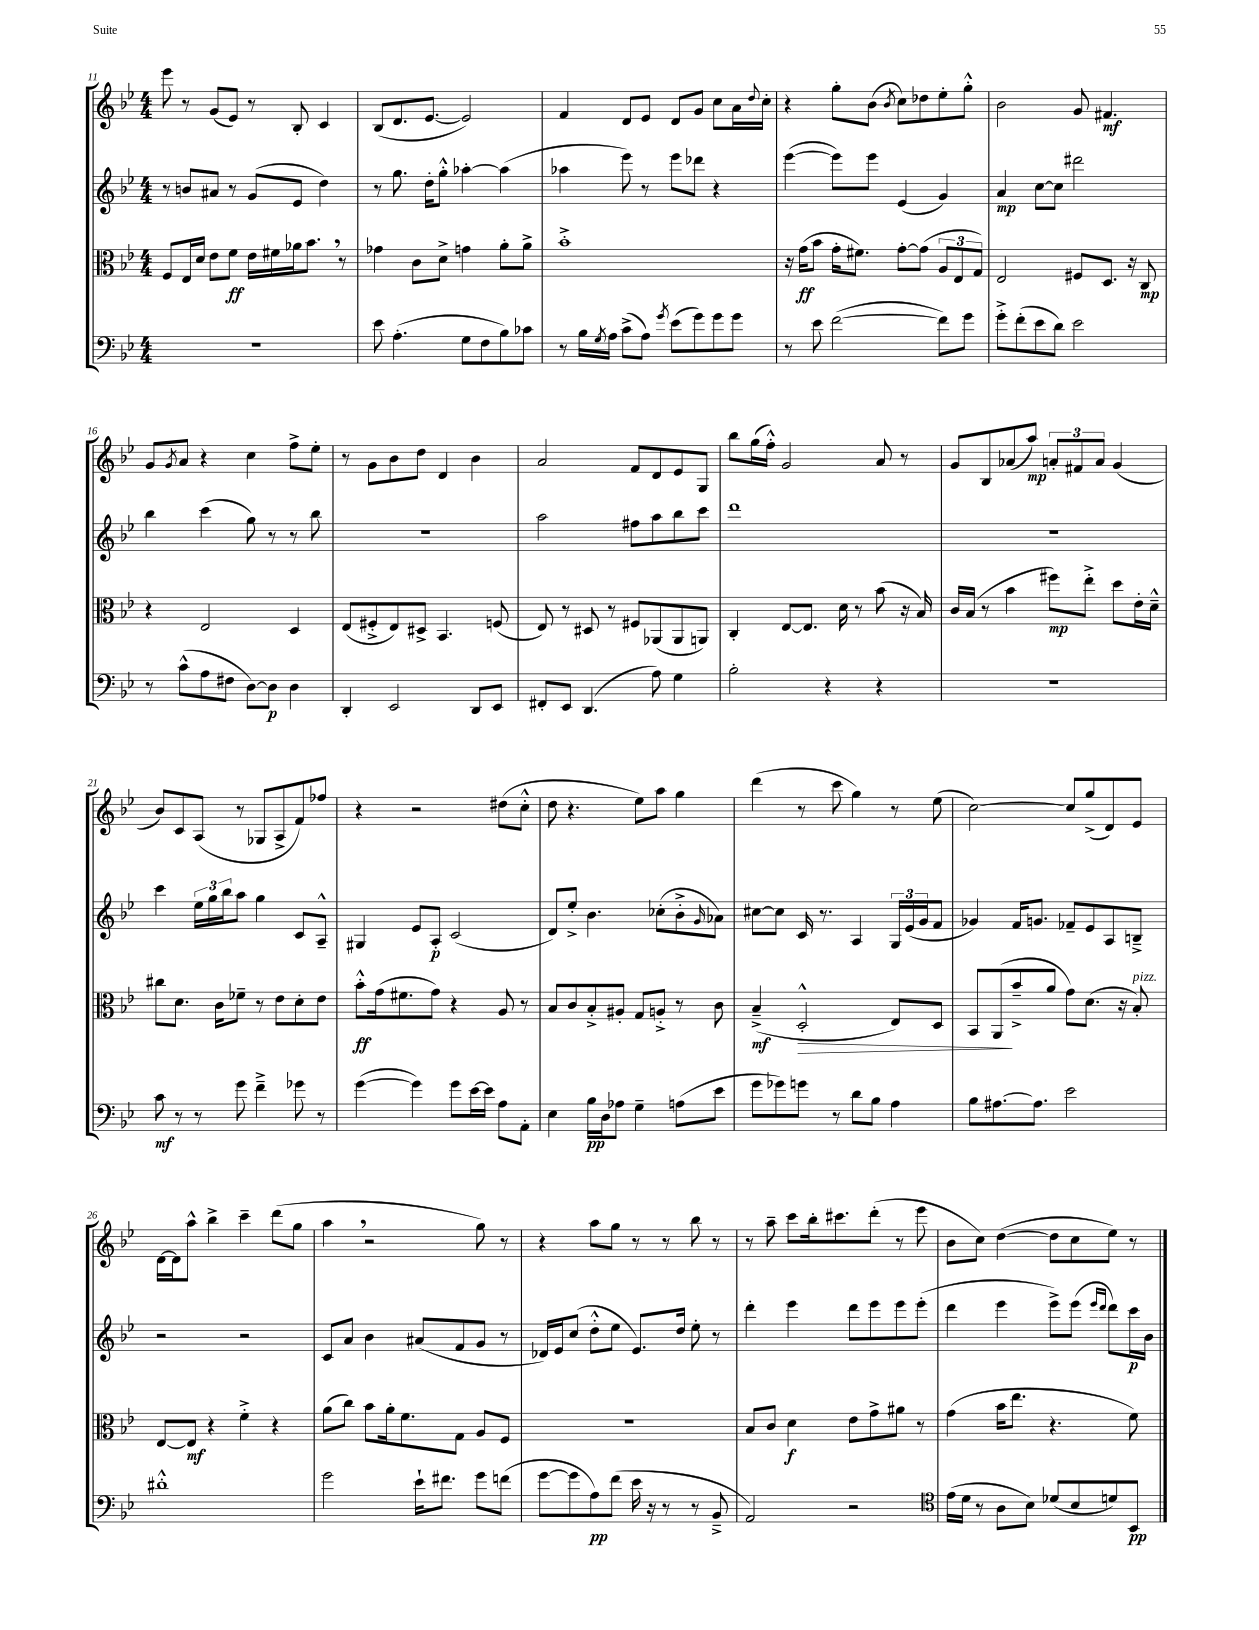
<<
\new StaffGroup <<
\new Staff = "s0" {
    \clef treble \key bes \major \numericTimeSignature \time 4/4
    ees'''8 r8 g'8( ees'8) r8 bes8-. c'4 |
    bes8( d'8. ees'8.~ ees'2) |
    f'4 d'8 ees'8 d'8 g'8 c''8 a'16 \appoggiatura { d''8 } c''16-. |
    r4 g''8-. bes'8( \acciaccatura { bes'8 } c''8) des''8 ees''8-. g''8-.-^ |
    bes'2 g'8 fis'4.\mf |
    g'8 \acciaccatura { g'8 } a'8 r4 c''4 f''8-> ees''8-. |
    r8 g'8 bes'8 d''8 d'4 bes'4 |
    a'2 f'8 d'8 ees'8 g8 |
    bes''8 g''16( f''16-.-^) g'2 a'8 r8 |
    g'8 bes8 aes'8( a''8\mp) \tuplet 3/2 { a'8-. fis'8 a'8 } g'4( |
    bes'8) c'8 a8( r8 ges8 a8-> f'8) fes''8 |
    r4 r2 dis''8( c''8-.-^ |
    d''8 r4. ees''8) a''8 g''4 |
    d'''4( r8 c'''8 g''4) r8 ees''8( |
    c''2~) c''8 g''8->( d'8) ees'8 |
    d'16~ d'16 a''8-^ bes''4-> c'''4-- d'''8( g''8 |
    a''4 \breathe r2 g''8) r8 |
    r4 a''8 g''8 r8 r8 bes''8 r8 |
    r8 a''8-- c'''8 bes''16-. cis'''8. d'''8-.( r8 ees'''8 |
    bes'8 c''8) d''4~( d''8 c''8 ees''8) r8 \bar "|." |
}
\new Staff = "s1" {
    \clef treble \key bes \major \numericTimeSignature \time 4/4
    r8 b'8 ais'8 r8 g'8( ees'8 d''4) |
    r8 g''8. d''16-. g''8-.-^ aes''4~-. aes''4( |
    aes''4 ees'''8) r8 ees'''8 des'''8 r4 |
    ees'''4~( ees'''8) ees'''8 ees'4( g'4) |
    a'4\mp c''8~ c''8 dis'''2 |
    bes''4 c'''4( g''8) r8 r8 bes''8 |
    r1 |
    a''2 fis''8 a''8 bes''8 c'''8 |
    d'''1 |
    R1 |
    c'''4 \tuplet 3/2 { ees''16 g''16 bes''16 } a''8 g''4 c'8 a8---^ |
    gis4 ees'8 a8-.\p c'2( |
    d'8) ees''8-.-> bes'4. ces''8-.( bes'8-.-> \grace { g'16 } aes'8) |
    cis''8~ cis''8 c'16 r8. a4 \tuplet 3/2 { g16 ees'16( g'16 } f'8 |
    ges'4) f'16 g'8. fes'8-- ees'8 a8 b8---> |
    r2 r2 |
    c'8 a'8 bes'4 ais'8( f'8 g'8 r8 |
    des'16) ees'16 c''8( d''8-.-^ ees''8 ees'8.) d''16 ees''8-. r8 |
    d'''4-. ees'''4 d'''8 ees'''8 ees'''8 ees'''8-.( |
    d'''4 ees'''4 ees'''8->) ees'''8( \grace { ees'''16 d'''16 } d'''8) c'''16\p bes'16 \bar "|." |
}
\new Staff = "s2" {
    \clef alto \key bes \major \numericTimeSignature \time 4/4
    f8 ees16 d'16 ees'8 f'8\ff ees'16 fis'16 aes'16 bes'8. \breathe r8 |
    ges'4 c'8 d'8-> g'4 a'8-. a'8-> |
    bes'1-.-> |
    r16 g'16\ff( bes'8 g'16-. fis'8.) g'8~-. g'8( \tuplet 3/2 { a8 ees8 g8) } |
    ees2 fis8 d8. r16 c8\mp |
    r4 ees2 d4 |
    ees8( fis8-.-> ees8) dis8-> bes,4. f8( |
    ees8) r8 dis8 r8 fis8 aes,8( aes,8 a,8) |
    c4-. ees8~ ees8. d'16 r8 bes'8( r16 bes16) |
    c'16 bes16( r8 bes'4 fis''8\mp) ees''8-.-> d''8 ees'16-. d'16---^ |
    cis''8 d'8. c'16 fes'8-- r8 ees'8 d'8-. ees'8 |
    bes'8-.-^\ff g'16( fis'8. g'8) r4 a8 r8 |
    bes8 c'8 bes8-.-> ais8-. g8 a8-.-> r8 c'8 |
    bes4--->\mf( d2-.-^\> ees8) d8 |
    bes,8 a,8\!( bes'8---> a'8 g'8) d'8.( r16 bes8-.^\markup { \italic "pizz." }) |
    ees8~ ees8\mf r4 f'4-.-> r4 |
    a'8( c''8) bes'8 a'16-. f'8. g8 a8 f8 |
    R1 |
    bes8 c'8 d'4\f ees'8 g'8-> ais'8 r8 |
    g'4( bes'16 ees''8. r4. f'8) \bar "|." |
}
\new Staff = "s3" {
    \clef bass \key bes \major \numericTimeSignature \time 4/4
    R1 |
    ees'8 a4.-.( g8 f8 bes8) ces'8 |
    r8 bes16 \acciaccatura { g8 } a16 c'8->( a8) \acciaccatura { g'8 } ees'8( g'8) g'8 g'8 |
    r8 ees'8 f'2~( f'8) g'8 |
    g'8-.-> f'8-.( ees'8 d'8) ees'2 |
    r8 c'8-^( a8 fis8 d8~) d8\p d4 |
    d,4-. ees,2 d,8 ees,8 |
    fis,8-. ees,8 d,4.( a8) g4 |
    bes2-. r4 r4 |
    R1 |
    c'8\mf r8 r8 g'8 f'4---> ges'8 r8 |
    g'4~( g'4) g'8 ees'16~ ees'16 a8 a,8-. |
    ees4 bes16\pp d16 aes8 g4-- a8( ees'8 |
    g'8 ges'8) g'8 r8 d'8 bes8 a4 |
    bes8 ais8.~ ais8. ees'2 |
    dis'1-.-^ |
    g'2 ees'16-! fis'8. g'8 f'8( |
    g'8~ g'8 a8\pp) f'8( ees'16 r16 r8 r8 bes,8---> |
    a,2) r2 |
    \clef tenor ees'16( d'16 r8 a8 bes8) des'8( bes8 d'8) bes,8\pp \bar "|." |
}
>>
>>
\layout { \context { \Score currentBarNumber = #11 } }
